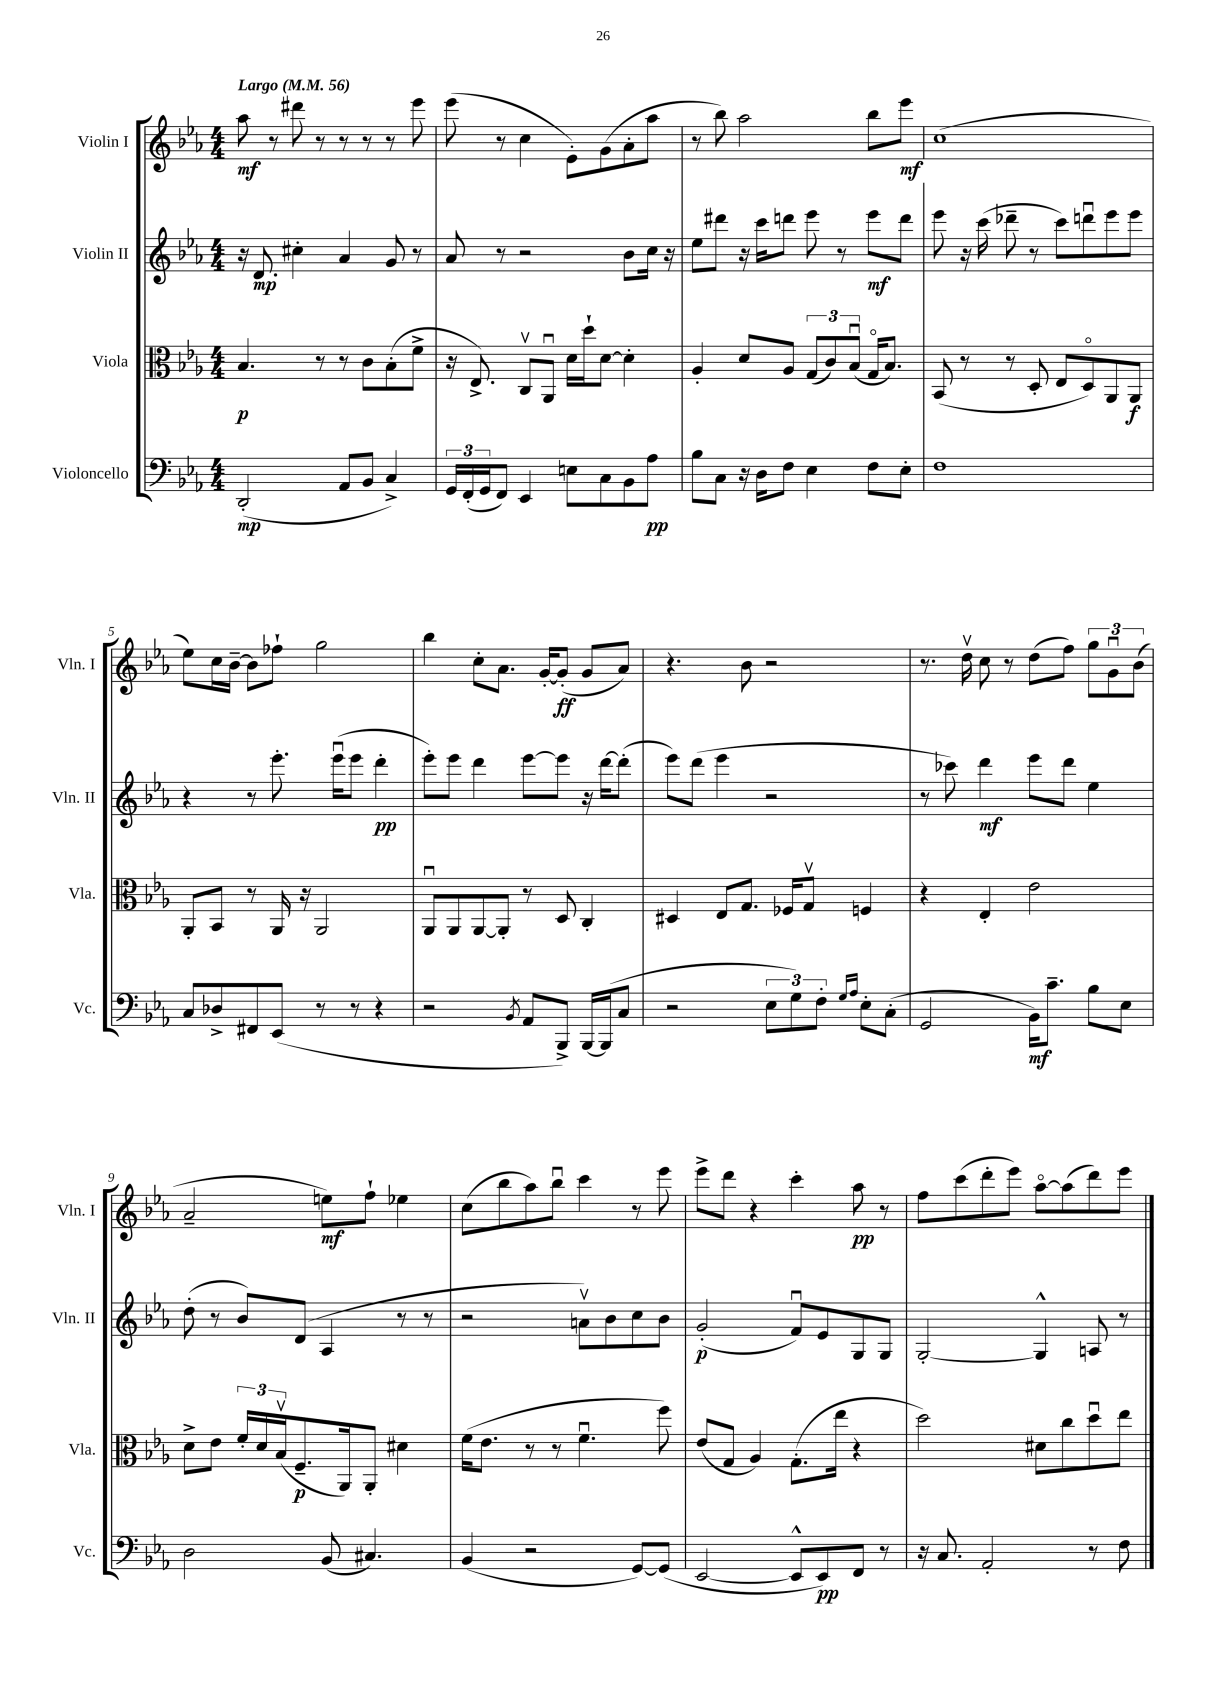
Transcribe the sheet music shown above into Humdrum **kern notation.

**kern	**kern	**kern	**kern
*staff4	*staff3	*staff2	*staff1
*clefF4	*clefC3	*clefG2	*clefG2
*k[b-e-a-]	*k[b-e-a-]	*k[b-e-a-]	*k[b-e-a-]
*M4/4	*M4/4	*M4/4	*M4/4
*MM56	*MM56	*MM56	*MM56
(2DD'	4.B-	16r	8aa-
.	.	8.d	.
.	.	.	8r
.	.	4cc#'	8ddd#
.	8r	.	8r
8AA-	8r	4a-	8r
8BB-	8c	.	8r
4C^)	(8B-'	8g	8r
.	8f^	8r	8eee-
=	=	=	=
24GG	16r	8a-	(8eee-
(24FF'	.	.	.
.	8.E-^)	.	.
24GG	.	.	.
8FF)	.	8r	8r
4EE-	8Cv	2r	4cc
.	8AA-u	.	.
8E	16d	.	8e-')
.	16dd`	.	.
8C	[8d	.	(8g
8BB-	4d']	8b-	8a-'
8A-	.	16cc	8aa-
.	.	16r	.
=	=	=	=
8B-	4A-'	8ee-	8r
8C	.	8ddd#	8bb-)
16r	8d	16r	2aa-
16D	.	16ccc	.
8F	8A-	8ddd	.
4E-	(12G	8eee-	.
.	12c)	.	.
.	.	8r	.
.	(12B-u	.	.
8F	16Go	8eee-	8bb-
.	8.B-)	.	.
8E-'	.	8ddd	8eee-
=	=	=	=
1F	(8BB-	8eee-	(1cc
.	8r	16r	.
.	.	(16ccc	.
.	8r	8ddd-~	.
.	8D'	8r	.
.	8E-	8ccc)	.
.	8Do)	8dddu	.
.	8AA-	8eee-	.
.	8AA-	8eee-	.
=	=	=	=
8C	8AA-'	4r	8ee-)
8D-^	8BB-	.	16cc
.	.	.	[16b-~
8FF#	8r	8r	8b-]
(8EE-	16AA-	8.eee-'	8ff-`
.	16r	.	.
8r	2AA-	.	2gg
.	.	(16eee-u	.
8r	.	8eee-	.
4r	.	4ddd'	.
=	=	=	=
2r	8AA-u	8eee-')	4bb-
.	8AA-	8eee-	.
.	[8AA-	4ddd	8cc'
.	8AA-']	.	8.a-
8qBB-	.	.	.
8AA-	8r	[8eee-	.
.	.	.	[16g'
8BBB-^)	8D	8eee-]	(8g']
[16BBB-	4C'	16r	8g
(16BBB-]	.	[16ddd	.
8C	.	(8ddd']	8a-)
=	=	=	=
2r	4D#	8eee-)	4.r
.	.	(8ddd	.
.	8E-	4eee-	.
.	8.G	.	8b-
12E-	.	2r	2r
.	16F-	.	.
12G)	.	.	.
.	8Gv	.	.
12F'	.	.	.
16qqG	.	.	.
16qqA-	.	.	.
8E-'	4F	.	.
(8C'	.	.	.
=	=	=	=
2GG	4r	8r	8.r
.	.	8ccc-)	.
.	.	.	16ddv
.	4E-'	4ddd	8cc
.	.	.	8r
16BB-)	2e-	8eee-	(8dd
8.c~	.	.	.
.	.	8ddd	8ff)
8B-	.	4ee-	12gg
.	.	.	12gu
8E-	.	.	.
.	.	.	(12b-
=	=	=	=
2D	8d^	(8dd'	2a-~
.	8e-	8r	.
.	24f'	8b-)	.
.	24d	.	.
.	(24B-v	.	.
.	8.F~	(8d	.
(8BB-	.	4A-	8ee)
.	16AA-)	.	.
4.C#)	8AA-'	.	8ff`
.	4d#	8r	4ee-
.	.	8r	.
=	=	=	=
(4BB-	(16f	2r	(8cc
.	8.e-	.	.
.	.	.	8bb-
2r	8r	.	8aa-)
.	8r	.	8bb-u
.	4.fu	8av)	4ccc
.	.	8b-	.
[8GG)	.	8cc	8r
(8GG]	8ff)	8b-	8eee-
=	=	=	=
[2EE-	(8e-	(2g'	8eee-^
.	8G	.	8ddd
.	4A-)	.	4r
8EE-^^]	(8.G'	8fu)	4ccc'
8EE-)	.	8e-	.
.	16ee-	.	.
8FF	4r	8G	8aa-
8r	.	8G	8r
=	=	=	=
16r	2dd)	[2G'	8ff
8.C	.	.	.
.	.	.	(8ccc
2AA-'	.	.	8ddd'
.	.	.	8eee-)
.	8d#	4G^^]	[8aa-o
.	8cc	.	(8aa-]
8r	8ddu	8A	8ddd)
8F	8ee-	8r	8eee-
==	==	==	==
*-	*-	*-	*-
